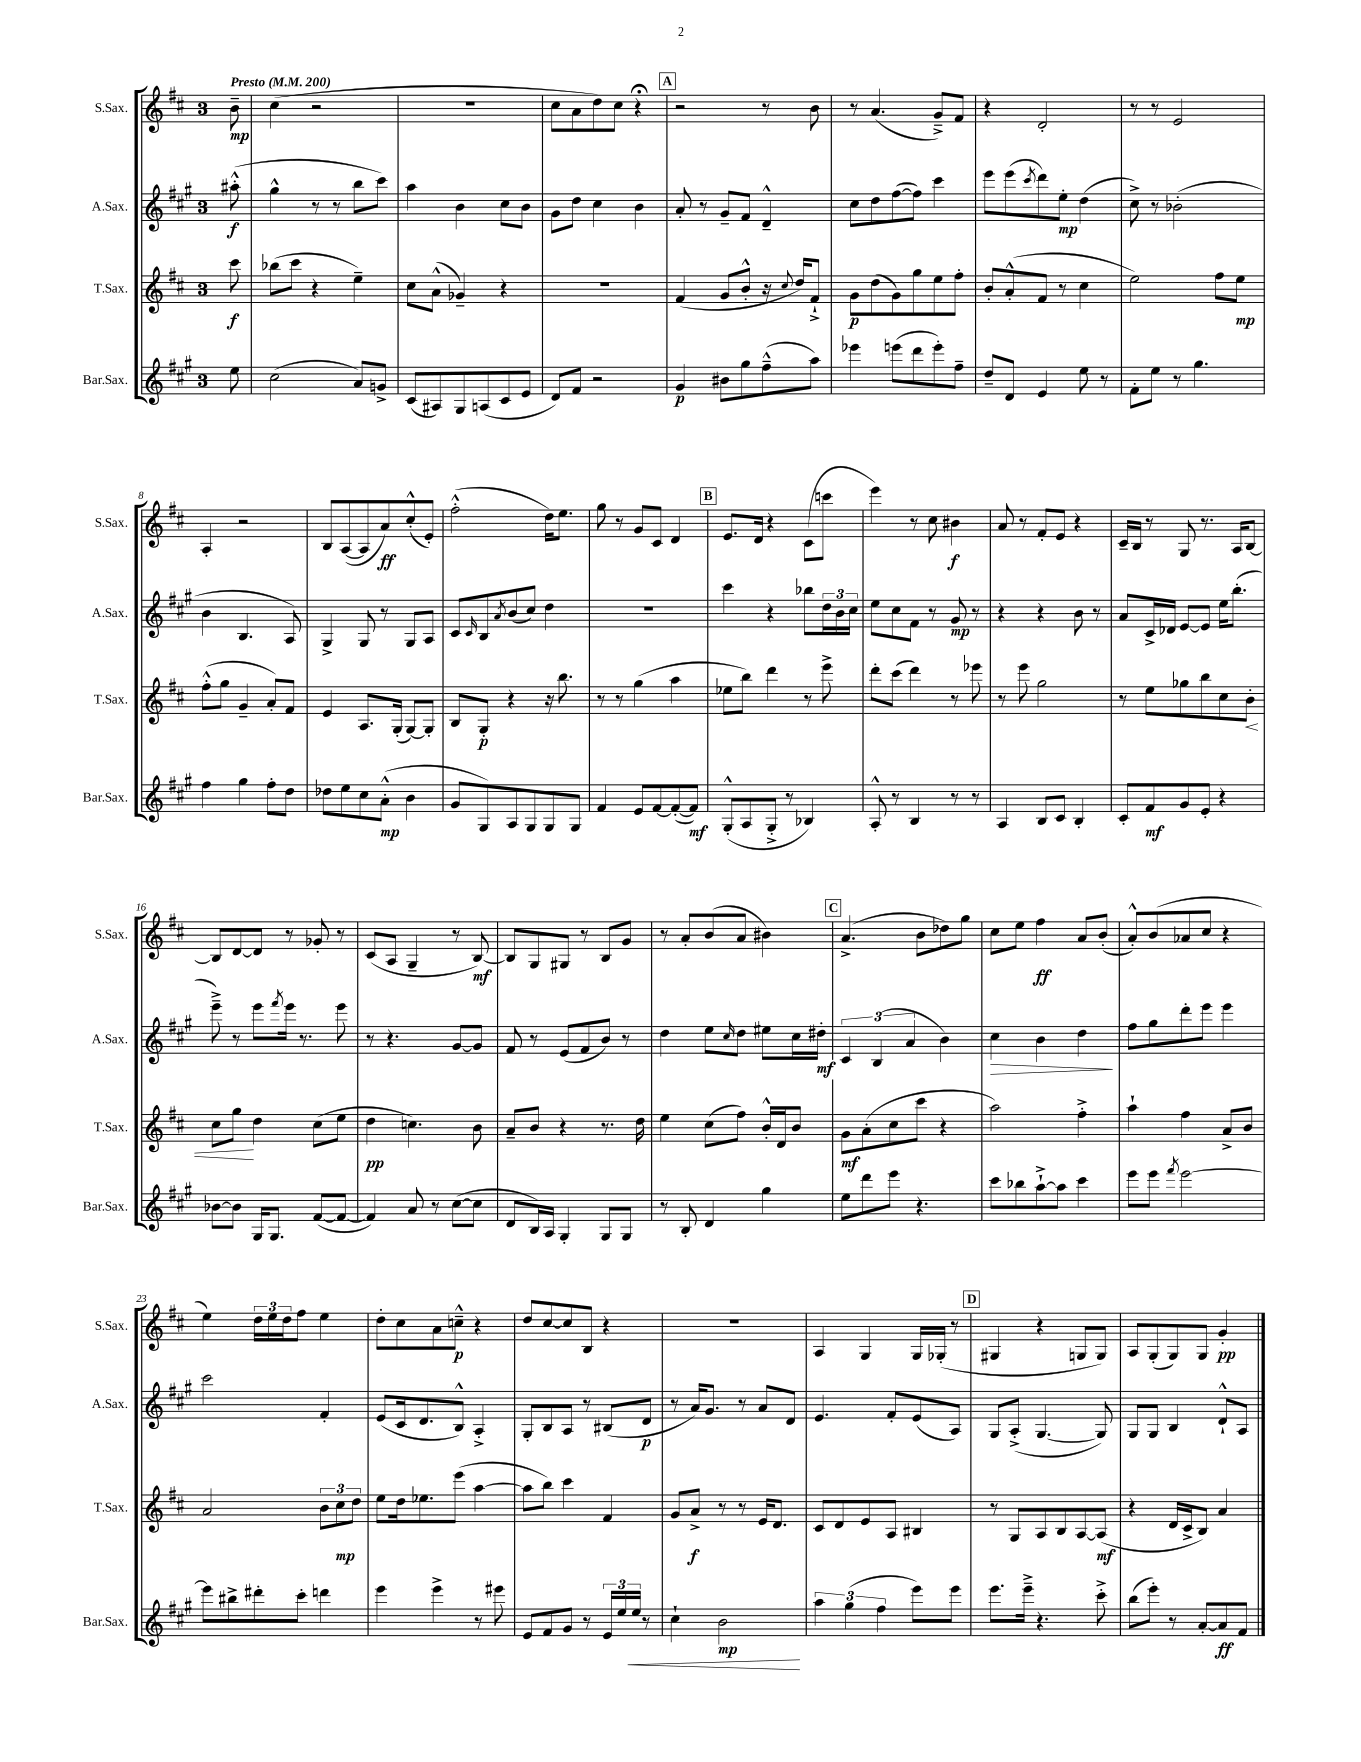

**kern	**kern	**kern	**kern
*staff4	*staff3	*staff2	*staff1
*clefG2	*clefG2	*clefG2	*clefG2
*k[f#c#g#]	*k[f#c#]	*k[f#c#g#]	*k[f#c#]
*M3/4	*M3/4	*M3/4	*M3/4
*MM200	*MM200	*MM200	*MM200
8ee\	8ccc#\	(8aa#'^^\	8b~\
=	=	=	=
(2cc#\	(8bb-\L	4gg#^^\	(4cc#\
.	8ccc#\J	.	.
.	4r	8r	2r
.	.	8r	.
8a/L)	4ee~\)	8bb\L	.
8g^/J	.	8ccc#\J)	.
=	=	=	=
(8c#/L	8cc#\L	4aa\	2.r
8A#/)	(8a^^\J	.	.
8G#/	4g-~/)	4b\	.
(8A/	.	.	.
8c#/	4r	8cc#\L	.
8e/J	.	8b\J	.
=	=	=	=
8d/L)	2.r	8g#\L	8cc#\L
8f#/J	.	8dd\J	8a\
2r	.	4cc#\	8dd\)
.	.	.	8cc#\J
.	.	4b\	4r;
=	=	=	=
4g#/	(4f#/	8a'/	2r
.	.	8r	.
8b#\L	8g/L	8g#~/L	.
8gg#\	8b'^^/J	8f#/J	.
(8ff#~^^\	16r	4d~^^/	8r
.	8qqcc#/	.	.
.	16dd/LK)	.	.
8aa\J)	8f#`^/J	.	8b\
=	=	=	=
4eee-\	8g\L	8cc#\L	8r
.	(8dd\	8dd\	(4.a/
(8eee\L	8g\)	([8ff#\	.
8ddd\	8gg\	8ff#\]J)	.
8eee'\)	8ee\	4ccc#\	8g~^/L)
8ff#~\J	8ff#'\J	.	8f#/J
=	=	=	=
8dd~/L	8b'/L	8eee\L	4r
8d/J	(8a'^^/	(8eee\	.
.	.	8qccc#/	.
4e/	8f#/J	8ddd\)	2d'/
.	8r	8ee'\J	.
8ee\	4cc#\	(4dd\	.
8r	.	.	.
=	=	=	=
8f#'\L	2ee\)	8cc#^\)	8r
8ee\J	.	8r	8r
8r	.	(2b-'\	2e/
4.gg#\	.	.	.
.	8ff#\L	.	.
.	8ee\J	.	.
=	=	=	=
4ff#\	(8ff#'^^\L	4b\	4A'/
.	8gg\J	.	.
4gg#\	4g~/	4.B/	2r
8ff#'\L	8a'/L)	.	.
8dd\J	8f#/J	8A/)	.
=	=	=	=
8dd-\L	4e/	4G#^/	8B/L
8ee\	.	.	([8A/
8cc#\	8.A/L	8G#/	8A/]
(8a'^^\J	.	8r	8a/)
.	(16G'/Jk	.	.
4b\	[8G/L)	8G#/L	(8cc#'^^/
.	8G'/]J	8A/J	8e'/J)
=	=	=	=
8g#/L	8B/L	8c#/L	(2ff#'^^\
.	.	16qqc#/	.
8G#/)	8G'/J	8B/	.
.	.	8qa/	.
8A/	4r	(8b/	.
8G#/	.	8cc#/J)	.
8G#/	16r	4dd\	16dd\LK)
.	8.bb\	.	8.ee\J
8G#/J	.	.	.
=	=	=	=
4f#/	8r	2.r	8gg\
.	8r	.	8r
8e/L	(4gg\	.	8g/L
[8f#/	.	.	8c#/J
(8f#'/_	4aa\	.	4d/
8f#/]J)	.	.	.
=	=	=	=
(8G#'^^/L	8ee-\L	4ccc#\	8.e/L
8A/	8bb\J)	.	.
.	.	.	16d/Jk
8G#'^/J	4ddd\	4r	4r
8r	.	.	.
4B-/)	8r	8bb-\L	(8c#\L
.	8eee^\	24dd\L	8ccc\J
.	.	24b\	.
.	.	24cc#\JJ	.
=	=	=	=
8A'^^/	8ddd'\L	8ee\L	4eee\)
8r	(8ccc#\J	8cc#\	.
4B/	4ddd\)	8f#\J	8r
.	.	8r	8cc#\
8r	8r	8g#/	4b#\
8r	8eee-\	8r	.
=	=	=	=
4A/	8r	4r	8a/
.	8eee\	.	8r
8B/L	2gg\	4r	8f#'/L
8c#/J	.	.	8e/J
4B'/	.	8b\	4r
.	.	8r	.
=	=	=	=
8c#'/L	8r	8a/L	16c#~/LL
.	.	.	16B/JJ
8f#/	8ee\L	16c#^/L	8r
.	.	16d-/JJ	.
8g#/	8gg-\	[8e/L	8G/
8e'/J	8bb\	8e/]J	8.r
4r	8cc#\	16ee\LK	.
.	.	(8.bb'\J	16A/LK
.	8b'\J	.	[8B/J
=	=	=	=
[8b-\L	8cc#\L	8eee~^\)	8B/]L
8b-\]J	8gg\J	8r	[8d/
16G#/LK	4dd\	8eee\L	8d/]J
8.G#/J	.	.	.
.	.	8qfff#/	.
.	.	16eee\Jk	8r
.	.	8.r	.
([8f#/L	(8cc#\L	.	8g-'/
8f#/_J	8ee\J	8eee\	8r
=	=	=	=
4f#/])	4dd\	8r	(8c#/L
.	.	4.r	8A/J
8a/	4.cc\)	.	4G~/
8r	.	.	.
([8cc#\L	.	[8g#/L	8r
8cc#\]J	8b\	8g#/]J	[8B/)
=	=	=	=
8d/L	8a~/L	8f#/	8B/]L
16B/L)	8b/J	8r	8G/
16A/JJ	.	.	.
4G#'/	4r	(8e/L	8G#/J
.	.	8f#/	8r
8G#/L	8.r	8b/J)	8B/L
8G#/J	.	8r	8g/J
.	16dd\	.	.
=	=	=	=
8r	4ee\	4dd\	8r
8B'/	.	.	8a'/L
4d/	(8cc#\L	8ee\L	(8b/
.	.	16qqcc#/	.
.	8ff#\J)	8dd\J	8a/J
4gg#\	16b'^^/LL	8ee#\L	4b#\)
.	16d/J	.	.
.	8b/J	16cc#\L	.
.	.	16dd#'\JJ	.
=	=	=	=
8ee\L	8g\L	6c#/	(4.a^/
8ddd\	(8a'\	.	.
.	.	(6B/	.
8eee\J	8cc#\	.	.
.	.	6a/	.
4.r	8ccc#\J	.	8b\L
.	4r	4b\)	8dd-\)
.	.	.	8gg\J
=	=	=	=
8ccc#\L	2aa\)	4cc#\	8cc#\L
8bb-\	.	.	8ee\J
[8aa`^\	.	4b\	4ff#\
8aa\]J	.	.	.
4ccc#\	4ff#'^\	4dd\	8a/L
.	.	.	(8b'/J
=	=	=	=
8eee\L	4aa`\	8ff#\L	8a'^^/L)
8eee\J	.	8gg#\	(8b/
8qfff#/	.	.	.
[2eee\	4ff#\	8ddd'\	8a-/
.	.	8eee\J	8cc#/J
.	8a^/L	4eee\	4r
.	8b/J	.	.
=	=	=	=
8eee\]L	2a/	2ccc#\	4ee\)
8bb#^\	.	.	.
8ddd#'\	.	.	24dd\LL
.	.	.	24ee\
.	.	.	24dd\J
8ccc#'\J	.	.	8ff#\J
4ddd\	12b\L	4f#'/	4ee\
.	12cc#\	.	.
.	12dd\J	.	.
=	=	=	=
4eee\	8ee\L	(8e/L	8dd'\L
.	16dd\k	16c#/k	8cc#\
.	8.ee-\	8.d/	.
4eee^\	.	.	8a\
.	(8eee\J	8B^^/J)	8cc~^^\J
8r	[4aa\	4A'^/	4r
8eee#\	.	.	.
=	=	=	=
8e/L	8aa\]L	8G#'/L	8dd/L
8f#/	8bb\J)	8B/	[8cc#/
8g#/J	4ccc#\	8A/J	8cc#/]
8r	.	8r	8B/J
24e/LL	4f#/	(8B#/L	4r
24ee/	.	.	.
24ee/JJ	.	.	.
8r	.	8d/J	.
=	=	=	=
4cc#`\	8g/L	8r	2.r
.	8a^/J	16a/LK)	.
.	.	8.g#/J	.
2b\	8r	.	.
.	8r	8r	.
.	16e/LK	8a/L	.
.	8.d/J	.	.
.	.	8d/J	.
=	=	=	=
6aa\	8c#/L	4.e/	4A/
.	8d/	.	.
(6gg#\	.	.	.
.	8e/	.	4G/
6ff#\	.	.	.
.	8A/J	8f#'/L	.
8eee\L)	4B#/	(8e/	16G/LL
.	.	.	(16G-'/JJ
8eee\J	.	8A/J)	8r
=	=	=	=
8.eee\L	8r	8G#/L	4G#/
.	8G/L	(8A'^/J	.
16eee~^\Jk	.	.	.
4.r	8A/	[4.G#/	4r
.	8B/	.	.
.	[8A/	.	8G/L
8ccc#'^\	(8A/]J	8G#/])	8G/J)
=	=	=	=
(8bb\L	4r	8G#/L	8A/L
8eee'\J)	.	8G#/J	(8G'/
8r	16d/LL	4B/	8G/)
.	16c#^/J	.	.
[8a'/L	8B/J)	.	8G/J
8a/]	4a/	8d`^^/L	4g'/
8f#/J	.	8A/J	.
==	==	==	==
*-	*-	*-	*-
